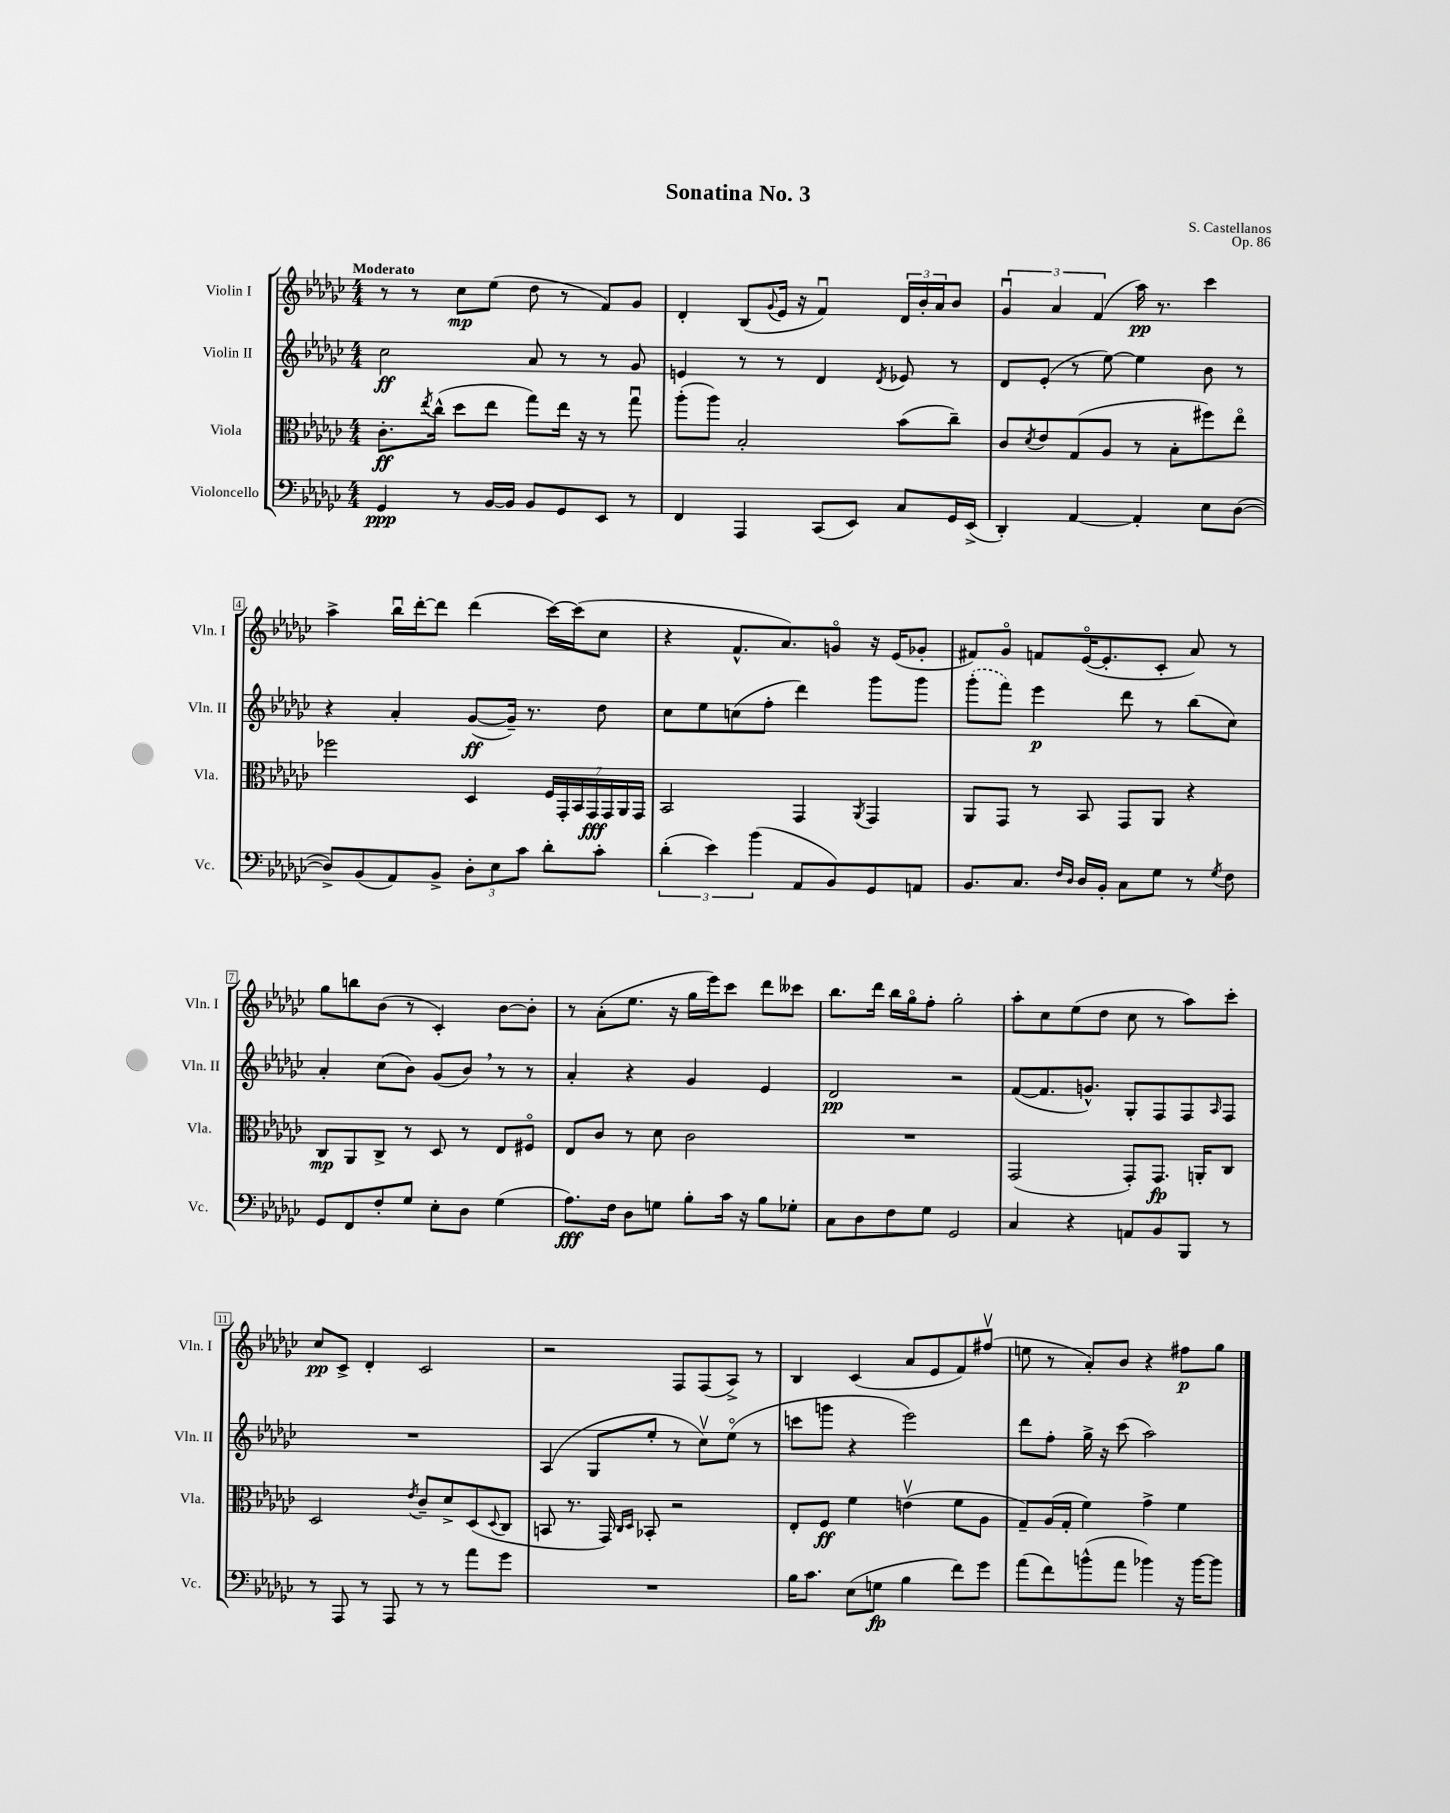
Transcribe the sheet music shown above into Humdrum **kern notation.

**kern	**dynam	**kern	**dynam	**kern	**dynam	**kern	**dynam
*part4	*part4	*part3	*part3	*part2	*part2	*part1	*part1
*staff4	*staff4	*staff3	*staff3	*staff2	*staff2	*staff1	*staff1
*I"Violoncello	*	*I"Viola	*	*I"Violin II	*	*I"Violin I	*
*I'Vc.	*	*I'Vla.	*	*I'Vln. II	*	*I'Vln. I	*
*clefF4	*	*clefC3	*	*clefG2	*	*clefG2	*
*k[b-e-a-d-g-c-]	*	*k[b-e-a-d-g-c-]	*	*k[b-e-a-d-g-c-]	*	*k[b-e-a-d-g-c-]	*
*M4/4	*	*M4/4	*	*M4/4	*	*M4/4	*
=1	=1	=1	=1	=1	=1	=1	=1
!	!	!	!	!	!	!LO:TX:a:B:t=Moderato	!
4GG-/	ppp	8.c-'\L	ff	2cc-\	ff	8r	.
.	.	.	.	.	.	8r	.
.	.	8qee-/	.	.	.	.	.
.	.	(16cc-^^\Jk	.	.	.	.	.
8r	.	8dd-\L	.	.	.	8cc-\L	mp
[16BB-/LL	.	8ee-\J	.	.	.	(8ee-\J	.
16BB-/JJ]	.	.	.	.	.	.	.
8BB-/L	.	8gg-\L)	.	8a-/	.	8dd-\	.
8GG-/	.	16ee-\Jk	.	8r	.	8r	.
.	.	16r	.	.	.	.	.
8EE-/J	.	8r	.	8r	.	8f/L)	.
8r	.	8gg-u\	.	8g-/	.	8g-/J	.
=2	=2	=2	=2	=2	=2	=2	=2
4FF/	.	(8aa-'\L	.	4en/	.	4d-'/	.
.	.	8aa-\J)	.	.	.	.	.
4AAA-/	.	2B-'/	.	8r	.	(8B-/L	.
.	.	.	.	.	.	8qqg-/	.
.	.	.	.	8r	.	16e-/Jk	.
.	.	.	.	.	.	16r	.
(8CC-/L	.	.	.	4d-/	.	4fu/)	.
8EE-/J)	.	.	.	.	.	.	.
.	.	.	.	8qd-/	.	.	.
8C-/L	.	(8b-\L	.	8e-X/	.	24d-/LL	.
.	.	.	.	.	.	24b-'/	.
.	.	.	.	.	.	24a-/J	.
16GG-/L	.	8cc-~\J)	.	8r	.	8b-/J	.
(16EE-^/JJ	.	.	.	.	.	.	.
=3	=3	=3	=3	=3	=3	=3	=3
4DD-'/)	.	8c-/L	.	8d-/L	.	6g-u/	.
.	.	8qd-/	.	.	.	.	.
.	.	8e-/	.	(8e-'/J	.	.	.
.	.	.	.	.	.	6a-/	.
[4AA-/	.	(8G-/	.	8r	.	.	.
.	.	.	.	.	.	(6f/	.
.	.	8A-/J	.	[8ee-\)	.	.	.
4AA-'/]	.	8r	.	4ee-\]	.	16aa-\)	pp
.	.	.	.	.	.	8.r	.
.	.	8B-'\L	.	.	.	.	.
8E-\L	.	8ff#X\)	.	8b-\	.	4ccc-\	.
([8D-\J	.	8ee-\J	.	8r	.	.	.
!!LO:LB:g=z
=4	=4	=4	=4	=4	=4	=4	=4
8D-^/L])	.	2ff-X\	.	4r	.	4aa-^\	.
(8BB-/	.	.	.	.	.	.	.
8AA-/)	.	.	.	4a-'/	.	16bb-u\LL	.
.	.	.	.	.	.	[16ddd-'\J	.
8BB-^/J	.	.	.	.	.	8ddd-\J]	.
12D-'\L	.	4D-/	.	([8g-/L	ff	(4ddd-\	.
12E-\	.	.	.	.	.	.	.
.	.	.	.	16g-~/Jk])	.	.	.
12c-\J	.	.	.	.	.	.	.
.	.	.	.	8.r	.	.	.
8d-'\L	.	28F/LL	.	.	.	[16ccc-\LL)	.
.	.	28GG-'/	.	.	.	.	.
.	.	.	.	.	.	(16ccc-\J]	.
.	.	28BB-/	.	.	.	.	.
.	.	28GG-/	fff	.	.	.	.
8c-'\J	.	.	.	8dd-\	.	8cc-\J	.
.	.	28GG-/	.	.	.	.	.
.	.	28AA-/	.	.	.	.	.
.	.	28GG-/JJ	.	.	.	.	.
=5	=5	=5	=5	=5	=5	=5	=5
(6d-'\	.	2BB-/	.	8cc-\L	.	4r	.
.	.	.	.	8ee-\	.	.	.
6e-\)	.	.	.	.	.	.	.
.	.	.	.	(8ccn\	.	8.f^^/L	.
(6b-\	.	.	.	.	.	.	.
.	.	.	.	8ff'\J	.	.	.
.	.	.	.	.	.	8.a-/)	.
8AA-/L	.	4GG-/	.	4ddd-\)	.	.	.
8BB-/)	.	.	.	.	.	8gn/J	.
.	.	8qAA-/	.	.	.	.	.
8GG-/	.	4GG-/	.	8ggg-\L	.	16r	.
.	.	.	.	.	.	(16e-/KL	.
8AAn/J	.	.	.	8ggg-\J	.	8g-X'/J	.
=6	=6	=6	=6	=6	=6	=6	=6
8.BB-/L	.	8AA-/L	.	(8ggg-'\L	.	8f#X/L)	.
.	.	8GG-/J	.	8fff\J)	.	8g-/J	.
8.C-/J	.	.	.	.	.	.	.
.	.	8r	.	4eee-\	p	8fn/L	.
16qqF/LL	.	.	.	.	.	.	.
16qqD-/JJ	.	.	.	.	.	.	.
16D-/LL	.	8BB-/	.	.	.	([16e-/K	.
16BB-'/JJ	.	.	.	.	.	8.e-'/]	.
8C-\L	.	8GG-/L	.	8ddd-\	.	.	.
8G-\J	.	8AA-/J	.	8r	.	8c-'/J	.
8r	.	4r	.	(8bb-\L	.	8a-/)	.
8qG-/	.	.	.	.	.	.	.
8F\	.	.	.	8cc-\J)	.	8r	.
!!LO:LB:g=z
=7	=7	=7	=7	=7	=7	=7	=7
8GG-/L	.	8C-/L	mp	4a-'/	.	8gg-\L	.
8FF/	.	8AA-/	.	.	.	8bbn\	.
8F'/	.	8C-^/J	.	(8cc-\L	.	(8b-\J	.
8G-/J	.	8r	.	8b-\J)	.	8r	.
8E-'\L	.	8D-/	.	(8g-/L	.	4c-'/)	.
8D-\J	.	8r	.	8b-,/J)	.	.	.
(4G-\	.	8E-/L	.	8r	.	[8b-\L	.
.	.	8F#X/J	.	8r	.	8b-'\J]	.
=8	=8	=8	=8	=8	=8	=8	=8
8.A-\L)	fff	8E-/L	.	4a-'/	.	8r	.
.	.	8c-/J	.	.	.	(8a-'\L	.
16F\Jk	.	.	.	.	.	.	.
8D-\L	.	8r	.	4r	.	8.ee-\J	.
8Gn\J	.	8d-\	.	.	.	.	.
.	.	.	.	.	.	16r	.
8B-'\L	.	2c-\	.	4g-/	.	16gg-\LL	.
.	.	.	.	.	.	16eee-\J)	.
16c-\Jk	.	.	.	.	.	8ccc-\J	.
16r	.	.	.	.	.	.	.
8B-\L	.	.	.	4e-/	.	8ddd-\L	.
8G-X'\J	.	.	.	.	.	8ccc--X\J	.
=9	=9	=9	=9	=9	=9	=9	=9
8C-\L	.	1r	.	2d-/	pp	8.bb-\L	.
8D-\	.	.	.	.	.	.	.
.	.	.	.	.	.	16ddd-\Jk	.
8F\	.	.	.	.	.	16bb-\LL	.
.	.	.	.	.	.	16gg-\J	.
8G-\J	.	.	.	.	.	8ff'\J	.
2GG-/	.	.	.	2r	.	2gg-'\	.
=10	=10	=10	=10	=10	=10	=10	=10
4C-/	.	(2GG-/	.	([8f/L	.	8aa-'\L	.
.	.	.	.	8.f/]	.	8cc-\	.
4r	.	.	.	.	.	(8ee-\	.
.	.	.	.	8.gn^^/J)	.	.	.
.	.	.	.	.	.	8dd-\J	.
8AAn/L	.	8GG-'/L)	.	8G-'/L	.	8cc-\	.
8BB-/	.	8.GG-/J	fp	8F/	.	8r	.
8BBB-/J	.	.	.	8F/	.	8aa-\L)	.
.	.	16AAn'/KL	.	.	.	.	.
.	.	.	.	16qqA-/	.	.	.
8r	.	8C-/J	.	8F/J	.	8ccc-'\J	.
!!LO:LB:g=z
=11	=11	=11	=11	=11	=11	=11	=11
8r	.	2D-/	.	1r	.	8cc-/L	pp
8AAA-/	.	.	.	.	.	8c-^/J	.
8r	.	.	.	.	.	4d-'/	.
8AAA-/	.	.	.	.	.	.	.
.	.	8qe-/	.	.	.	.	.
8r	.	8c-~/L	.	.	.	2c-/	.
8r	.	8d-^/	.	.	.	.	.
8a-\L	.	(8D-/	.	.	.	.	.
.	.	8qqD-/	.	.	.	.	.
8g-\J	.	8C-/J	.	.	.	.	.
=12	=12	=12	=12	=12	=12	=12	=12
1r	.	8BBn/	.	(4A-/	.	2r	.
.	.	8.r	.	.	.	.	.
.	.	.	.	8G-/L	.	.	.
.	.	16GG-/)	.	.	.	.	.
.	.	16qqC-/LL	.	.	.	.	.
.	.	16qqD-/JJ	.	.	.	.	.
.	.	8BB-X'/	.	8ee-'/J	.	.	.
.	.	2r	.	8r	.	8F/L	.
.	.	.	.	8cc-v\L)	.	(8F/	.
.	.	.	.	(8ee-\J	.	8A-^/J)	.
.	.	.	.	8r	.	8r	.
=13	=13	=13	=13	=13	=13	=13	=13
16B-\KL	.	8E-'/L	.	8cccn\L	.	4B-/	.
8.c-\J	.	.	.	.	.	.	.
.	.	8F/J	ff	8gggn\J	.	.	.
(8E-\L	.	4f\	.	4r	.	(4c-/	.
8Gn\J	fp	.	.	.	.	.	.
4B-\	.	(4env\	.	2eee-\)	.	8a-/L	.
.	.	.	.	.	.	8e-/	.
8f\L)	.	8f\L	.	.	.	8f/)	.
8g-\J	.	8A-\J	.	.	.	(8ff#Xv/J	.
=14	=14	=14	=14	=14	=14	=14	=14
(8a-\L	.	8G-~/L)	.	8ddd-\L	.	8een\	.
8f\)	.	(16A-/L	.	8ff'\J	.	8r	.
.	.	16G-'/JJ	.	.	.	.	.
(8bn^^\	.	4f\)	.	16gg-^\	.	8a-'/L)	.
.	.	.	.	16r	.	.	.
8a-\J	.	.	.	(8ccc-\	.	8b-/J	.
4b-X\)	.	4g-^\	.	2aa-\)	.	4r	.
16r	.	4f\	.	.	.	8ff#X\L	p
[16b-\KL	.	.	.	.	.	.	.
8b-\J]	.	.	.	.	.	8gg-\J	.
==	==	==	==	==	==	==	==
*-	*-	*-	*-	*-	*-	*-	*-
